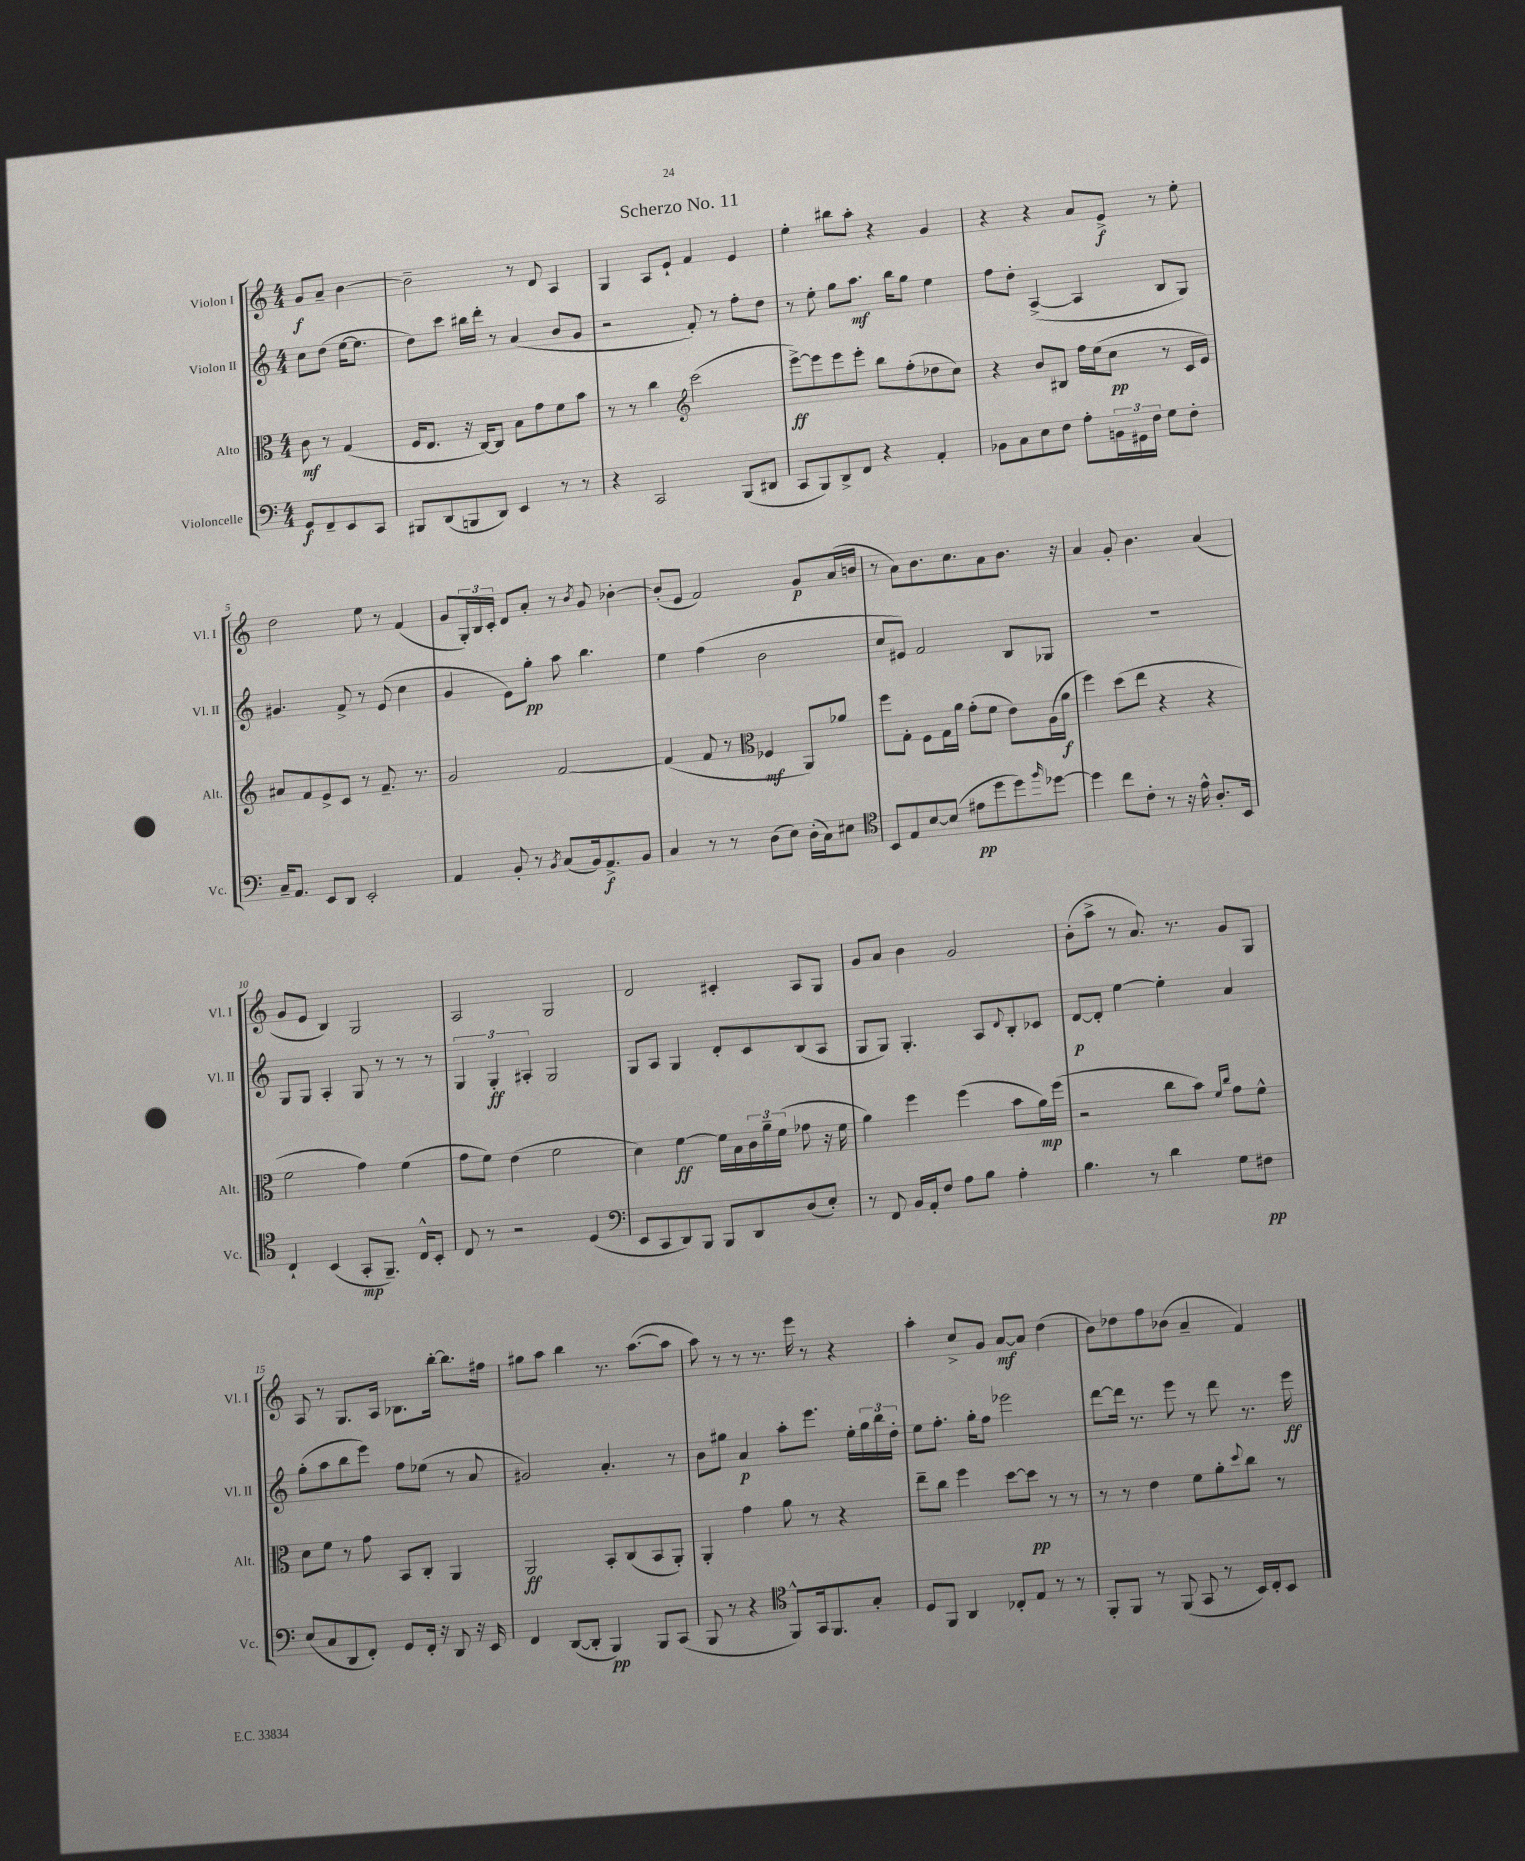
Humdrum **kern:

**kern	**kern	**kern	**kern
*staff4	*staff3	*staff2	*staff1
*clefF4	*clefC3	*clefG2	*clefG2
*k[]	*k[]	*k[]	*k[]
*M4/4	*M4/4	*M4/4	*M4/4
8GG/L	8c\	8cc\L	8g/L
8FF~/	8r	(8dd\J	8a~/J
8EE/	(4G/	[16ee\LK	[4b\
.	.	8.ee\]J	.
8CC/J	.	.	.
=	=	=	=
8BBB#/L	16F/LK	8dd\L)	2b~\]
.	8.E/J	.	.
(8DD/	.	8ccc\J	.
8BBB/	16r	16bb#\LL	.
.	[16C/LK)	16ddd'\JJ	.
8DD/J)	8C/]J	8r	.
4EE/	8B\L	(4a/	8r
.	8g\	.	8d/
8r	8f\	8b/L	4A/
8r	8b\J	8g/J	.
=	=	=	=
4r	8r	2r	4G/
.	8r	.	.
2CC/	4cc\	.	8A/L
.	.	.	8e`/J
*	*clefG2	*	*
.	(2ccc\	8f'/)	4f/
.	.	8r	.
(8BBB/L	.	8ff'\L	4e/
8DD#/J	.	8dd\J	.
=	=	=	=
8CC/L	[8eee^\L)	8r	4ee'\
8BBB/)	8eee\]	8ee'\	.
8DD^/	8eee\	8gg\L	8bb#\L
8FF/J	8eee'\J	8.aa\J	8aa'\J
4r	8bb\L	.	4r
.	.	16bb\LK	.
.	(8ff'\	8gg\J	.
4AA'/	8dd-\	4ee\	4g/
.	8cc\J)	.	.
=	=	=	=
8BB-\L	4r	8ff\L	4r
8C\	.	8dd'\J	.
8E\	8b/L	([4A^/	4r
8F\J	8B#/J	.	.
8A'\L	16ff\LL	4A/]	8a/L
.	(16ee\J	.	.
24BB\L	8cc\J	.	8e^/J
24GG#\	.	.	.
24F\JJ	.	.	.
8G\L	8r	8B/L	8r
8F'\J	16c/LL	8G/J)	8ee'\
.	16e/JJ)	.	.
=	=	=	=
16C~/LK	8a#/L	4.g#/	2dd\
8.AA/J	.	.	.
.	8f/	.	.
8EE/L	8e^/	.	.
8DD/J	8c/J	8f^/	.
2EE'/	8r	8r	8ee\
.	8.f~/	(8e/	8r
.	.	4cc\	(4f/
.	8.r	.	.
=	=	=	=
4AA/	2g/	4g/	8g/L
.	.	.	24G'/L)
.	.	.	24B/
.	.	.	24c'/JJ
8BB'/	.	8e\L)	8d/L
8r	.	8gg'\J	8a'/J
8qBB/	.	.	.
(8C/L	[2f/	8aa\	8r
.	.	.	8qb/
16BB/k)	.	4.bb\	8g/
8.AA^/	.	.	.
.	.	.	[4b-'\
8BB/J	.	.	.
=	=	=	=
4C/	(4f/]	4ee\	(8b-'/]L
.	.	.	8e/J
8r	8f/	(4ff\	2f/)
8r	8r	.	.
*	*clefC3	*	*
(8D\L	4F-/	2b\	.
8E\J)	.	.	.
(16D'\LL	8AA/L)	.	8g/L
16C\J)	.	.	.
8E#\J	8a-/J	.	(16a/L
.	.	.	16b/JJ
=	=	=	=
*clefC4	*	*	*
8BB/L	8ff\L	8cc/L	8r
8E/	8G'\J	8e#/J)	8a\L)
[8B/	8F\L	2f/	8.b\
(8B/]J	16G\L	.	.
.	16a\JJ	.	8.cc\
8e#\L	(8g'\L	.	.
8dd\	8f\J	.	8a\
8dd\)	8e\L)	8B/L	8.b\J
16qqff/	.	.	.
[8dd-\J	(16A\L	8G-/J	.
.	16a\JJ	.	16r
=	=	=	=
4dd-\]	4ff\)	1r	4a/
8cc\L	(8dd\L	.	8g'/
8c'\J	8ee\J	.	4.b\
8r	4r	.	.
16r	.	.	.
16e^^\	.	.	.
8.A'/L	4r	.	(4a/
16BB/Jk	.	.	.
=	=	=	=
4C`/	2f\	8G/L	8g/L
.	.	8G/J	8e/J
(4BB/	.	4A'/	4B/)
8GG'/L	4g\)	8G/	2G/
8.FF~/J)	.	8r	.
.	(4f\	8r	.
16C^^/LK	.	.	.
8BB'/J	.	8r	.
=	=	=	=
8C/	8g\L	6G/	2A/
8r	8f\J)	.	.
.	.	6G'/	.
2r	(4e\	.	.
.	.	6A#'/	.
.	2f\	2G/	2G/
(4D/	.	.	.
=	=	=	=
*clefF4	*	*	*
8EE/L	4d\)	8G/L	2d/
8CC/	.	8A/J	.
8DD/)	[4f\	4G/	.
8BBB/J	.	.	.
8BBB/L	16f\]LL	8d'/L	4c#'/
.	16B\	.	.
8DD/	24c\	8c/	.
.	24a~\	.	.
.	(24f\JJ	.	.
(8D/	8g-\	(8B/	8A/L
8E'/J)	16r	8A/J	8G/J
.	16f\	.	.
=	=	=	=
8r	4a\)	8G/L	8g/L
8FF/	.	8G/J)	8a/J
16BB/LL	4ff\	4.G'/	4b\
16AA'/J	.	.	.
8F/J	.	.	.
8A\L	(4ff\	.	2g/
8B\J	.	8A/L	.
.	.	8qqd/	.
4A'\	8b\L	8B'/	.
.	16a\L)	8c-/J	.
.	(16ff\JJ	.	.
=	=	=	=
4.B\	2r	[8d/L	(8b'\L
.	.	8d'/]J	8aa^\J
.	.	[4ee\	8r
8r	.	.	8.a/)
4d\	8cc\L	4ee'\]	.
.	.	.	8.r
.	8b\J)	.	.
.	16qqf/LL	.	.
.	16qqcc/JJ	.	.
8G\L	8g\L	4a/	8g/L
8F#\J	8f^^\J	.	8G/J
=	=	=	=
(8E/L	8d\L	(8gg'\L	8A/
8C/	8f\J	8aa\	8r
8DD/	8r	8bb\	8.G/L
8FF'/J)	8g\	8eee\J)	.
.	.	.	16A/Jk
8GG/L	8BB/L	8ff\L	8.B-\L
16FF'/Jk	8C'/J	(8ee-\J	.
16r	.	.	[16bb'\Jk
8DD/	4AA/	8r	8.bb\]L
16r	.	8a/	.
16EE/	.	.	16ff#\Jk
=	=	=	=
4FF/	2AA/	2g#/)	8gg#\L
.	.	.	8aa\J
([8DD/L	.	.	4bb\
8DD'/]J	.	.	.
4BBB/)	8BB'/L	4.a'/	8.r
.	(8C/	.	.
.	.	.	([8.aa\L
8BBB/L	8BB/	.	.
(8CC/J	8AA'/J)	8r	8aa\]J
=	=	=	=
8BBB/	4AA'/	8b\L	8aa\)
8r	.	8gg#\J	8r
4r	4g\	4a/	8r
.	.	.	8.r
*clefC4	*	*	*
8FF^^/L)	8a\	8aa'\L	.
.	.	.	16eee\
16GG/k	8r	8.eee\J	8r
8.FF/	.	.	.
.	4r	.	4r
.	.	16ee'\LL	.
8G'/J	.	24gg#\	.
.	.	24bb\	.
.	.	24dd'\JJ	.
=	=	=	=
8D/L	8ee~\L	8ee\L	4aa'\
8FF/J	8cc\J	8.ff'\J	.
4AA/	4ff\	.	8cc^/L
.	.	16gg'\LK	.
.	.	8ff\J	8g/J
8C-'/L	[8dd\L	2eee-\	[8a/L
8E/J	8dd\]J	.	8a/]J
8r	8r	.	(4dd\
8r	8r	.	.
=	=	=	=
8FF'/L	8r	[8ddd\L	8b\L)
8FF/J	8r	16ddd\]Jk	8dd-\
.	.	8.r	.
8r	4e\	.	8ff\
(8FF/	.	8eee\	(8b-\J
8GG/	8f\L	8r	4a~/
8r	8a'\	8ddd\	.
.	8qqdd/	.	.
16BB/LL)	8cc\J	8.r	4f/)
16C'/J	.	.	.
8BB/J	8r	.	.
.	.	16eee\	.
==	==	==	==
*-	*-	*-	*-
